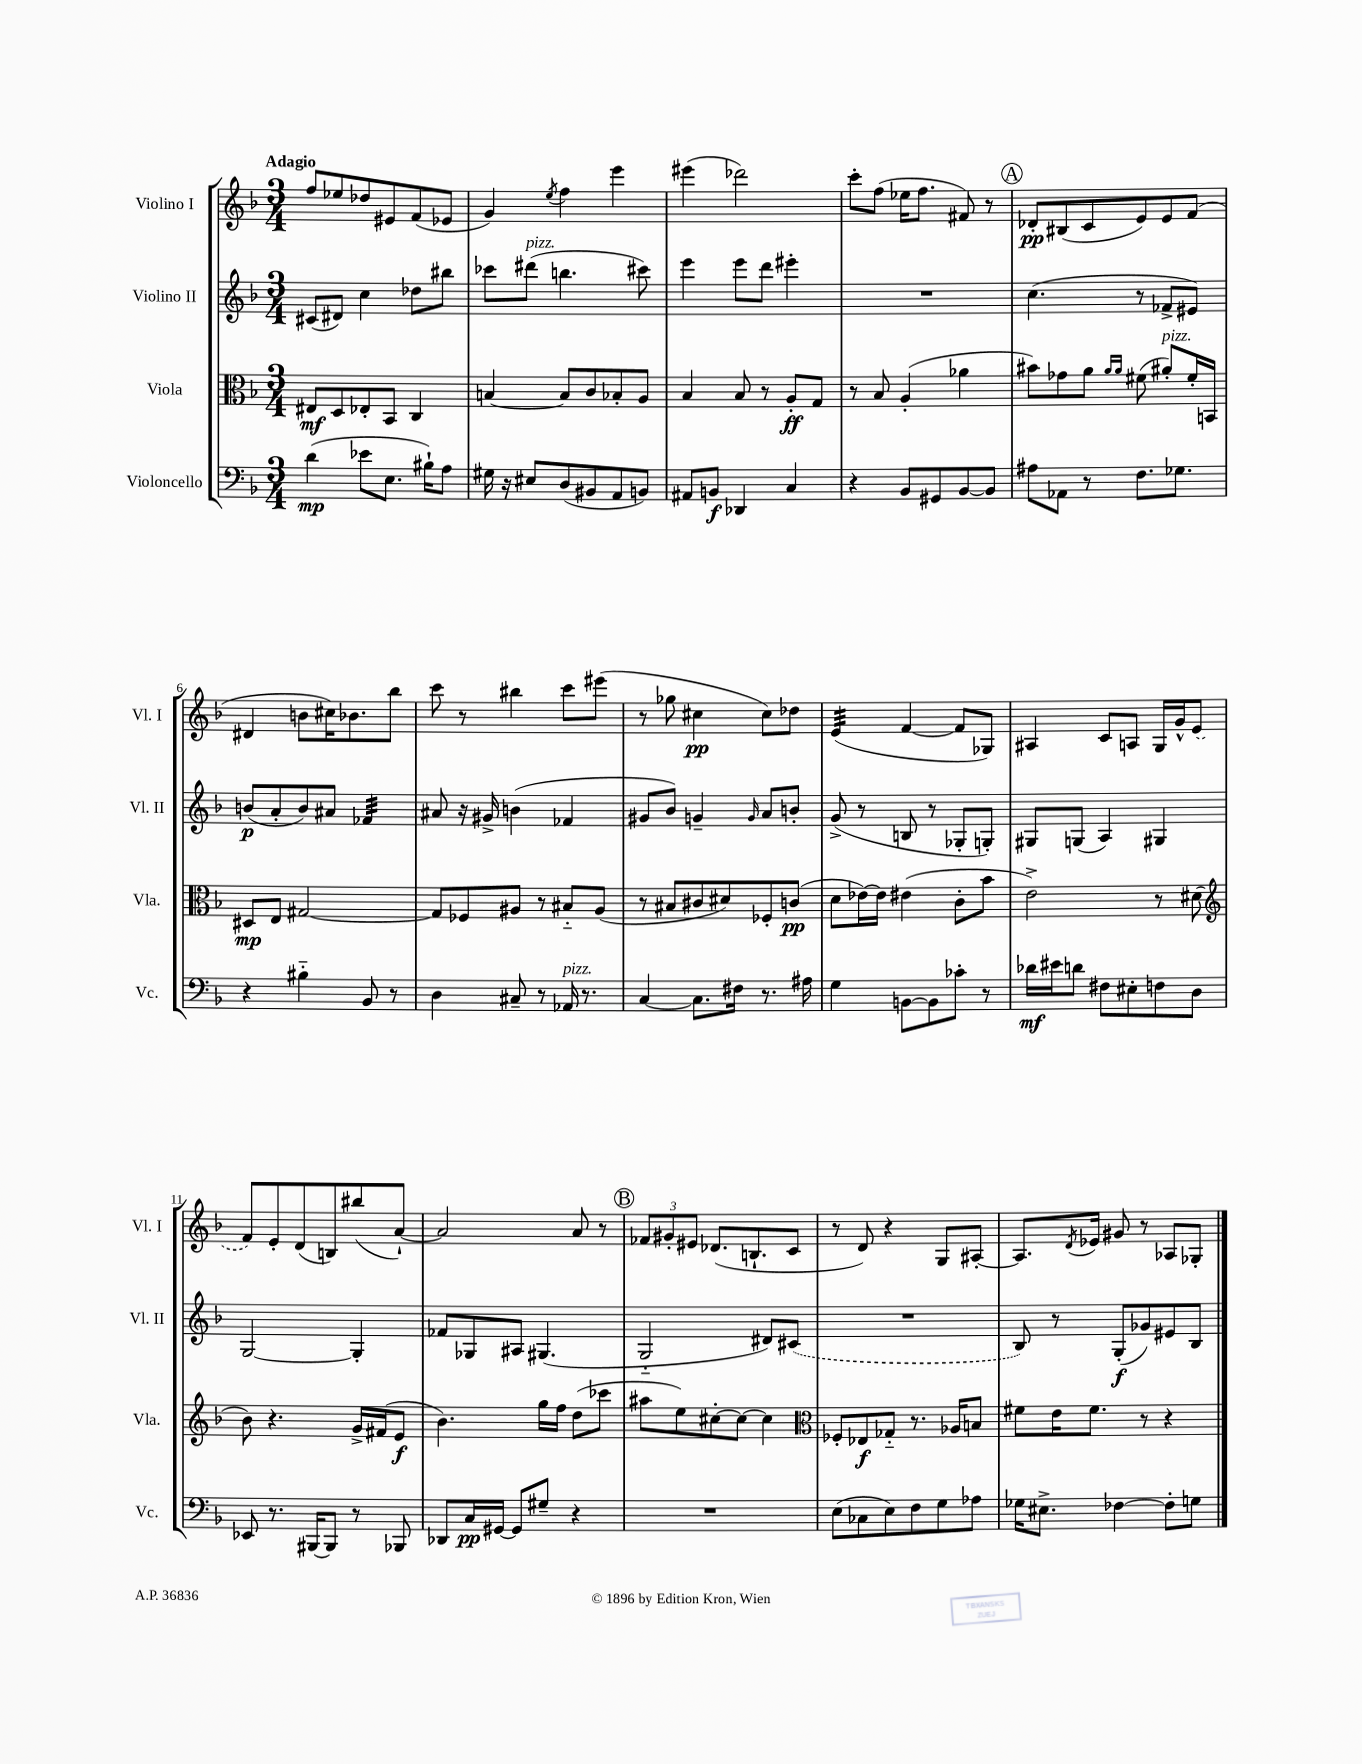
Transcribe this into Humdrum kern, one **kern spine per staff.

**kern	**kern	**kern	**kern
*staff4	*staff3	*staff2	*staff1
*clefF4	*clefC3	*clefG2	*clefG2
*k[b-]	*k[b-]	*k[b-]	*k[b-]
*M3/4	*M3/4	*M3/4	*M3/4
(4d	8E#	(8c#	8ff
.	8D	8d#)	8ee-
8e-	8E-'	4cc	8dd-
8.E	8BB-	.	8e#
.	4C	8dd-	(8f
16B#`)	.	.	.
8A	.	8bb#	8e-
=	=	=	=
16G#	[4B	8ccc-	4g)
16r	.	.	.
8E#	.	(8ddd#	.
.	.	.	8qee
(8D	8B]	4.bb	4ff
8BB#	8c	.	.
8AA	8B-'	.	4eee
8BB)	8A	8ccc#)	.
=	=	=	=
8AA#	4B-	4eee	(4eee#
8BB	.	.	.
4DD-	8B-	8eee	2ddd-)
.	8r	8ddd	.
4C	8A'	4eee#'	.
.	8G	.	.
=	=	=	=
4r	8r	2.r	8ccc'
.	8B-	.	(8ff
8BB-	(4A'	.	16ee-
.	.	.	8.ff
8GG#	.	.	.
[8BB-	4a-	.	8f#)
8BB-]	.	.	8r
=	=	=	=
8A#	8b#)	(4.cc	8d-'
8AA-	8g-	.	(8B#
8r	8a	.	8c
.	16qqa	.	.
.	16qqa	.	.
8.F	(8f#	8r	8e)
.	8a#')	8f-^	8e
8.G-	.	.	.
.	16f#'	8e#)	(8f
.	16BB	.	.
=	=	=	=
4r	8D#	(8b	4d#
.	8E	8a'	.
4B#'~	[2G#	8b)	8b
.	.	8a#	16cc#)
.	.	.	8.b-
8BB-	.	4f-	.
8r	.	.	8bb-
=	=	=	=
4D	8G#]	8a#	8ccc
.	8F-	16r	8r
.	.	16g#^	.
8C#~	8A#	(4b	4bb#
8r	8r	.	.
16AA-	8B#'~	4f-	8ccc
8.r	.	.	.
.	(8A#	.	(8eee#
=	=	=	=
[4C	8r	8g#	8r
.	8B#	8b-)	8gg-
8.C]	8c#	4g~	4cc#
.	8d#)	.	.
16F#	.	.	.
.	.	16qqg	.
8.r	8F-'	8a	8cc#)
.	(8c	8b'	8dd-
16A#	.	.	.
=	=	=	=
4G	8d	(8g^	(4e
.	[16e-)	8r	.
.	16e-]	.	.
[8BB	(4e#	8B	[4f
8BB]	.	8r	.
8c-'	8c'	8G-'	8f]
8r	8b-	8G')	8G-)
=	=	=	=
16d-	2e^)	8G#	4A#
16e#	.	.	.
8d	.	(8G	.
8F#	.	4A)	8c
8E#'	.	.	8A
8F	8r	4G#	16G
.	.	.	16g^^
8D	(8d#	.	(8e
=	=	=	=
*	*clefG2	*	*
8EE-	8b-)	[2G	8f)
8.r	4.r	.	8e'
.	.	.	(8d
[16BBB#	.	.	.
8BBB#]	.	.	8B)
8r	16g^	4G']	(8bb#
.	(16f#	.	.
8BBB-	8e	.	[8a`)
=	=	=	=
8DD-	4.b-)	8f-	2a]
16C	.	8G-	.
[16GG#	.	.	.
8GG#]	.	8A#	.
8G#~	16gg	(4.G#	.
.	16ff	.	.
4r	(8dd	.	8a
.	8ccc-	.	8r
=	=	=	=
2.r	8aa#	2G'~	12f-
.	.	.	12g#'
.	8ee)	.	.
.	.	.	12e#
.	[8cc#'	.	(8.d-
.	8cc#_	.	.
.	.	.	8.B`
.	4cc#]	8d#)	.
.	.	(8c#	8c
=	=	=	=
*	*clefC3	*	*
(8E	8F-'	2.r	8r
8C-	8E-	.	8d)
8E)	8G-'~	.	4r
8F	8.r	.	.
8G	.	.	8G
.	16A-	.	.
8A-	8B	.	[8A#'
=	=	=	=
16G-	8f#	8B-)	8.A#]
8.E#^	.	.	.
.	16e	8r	.
.	.	.	8qd
.	8.f#	.	16e-
[4F-	.	(8G'	8g#
.	8r	8g-)	8r
8F-']	4r	8e#	8A-
8G	.	8B-	8G-'
==	==	==	==
*-	*-	*-	*-
